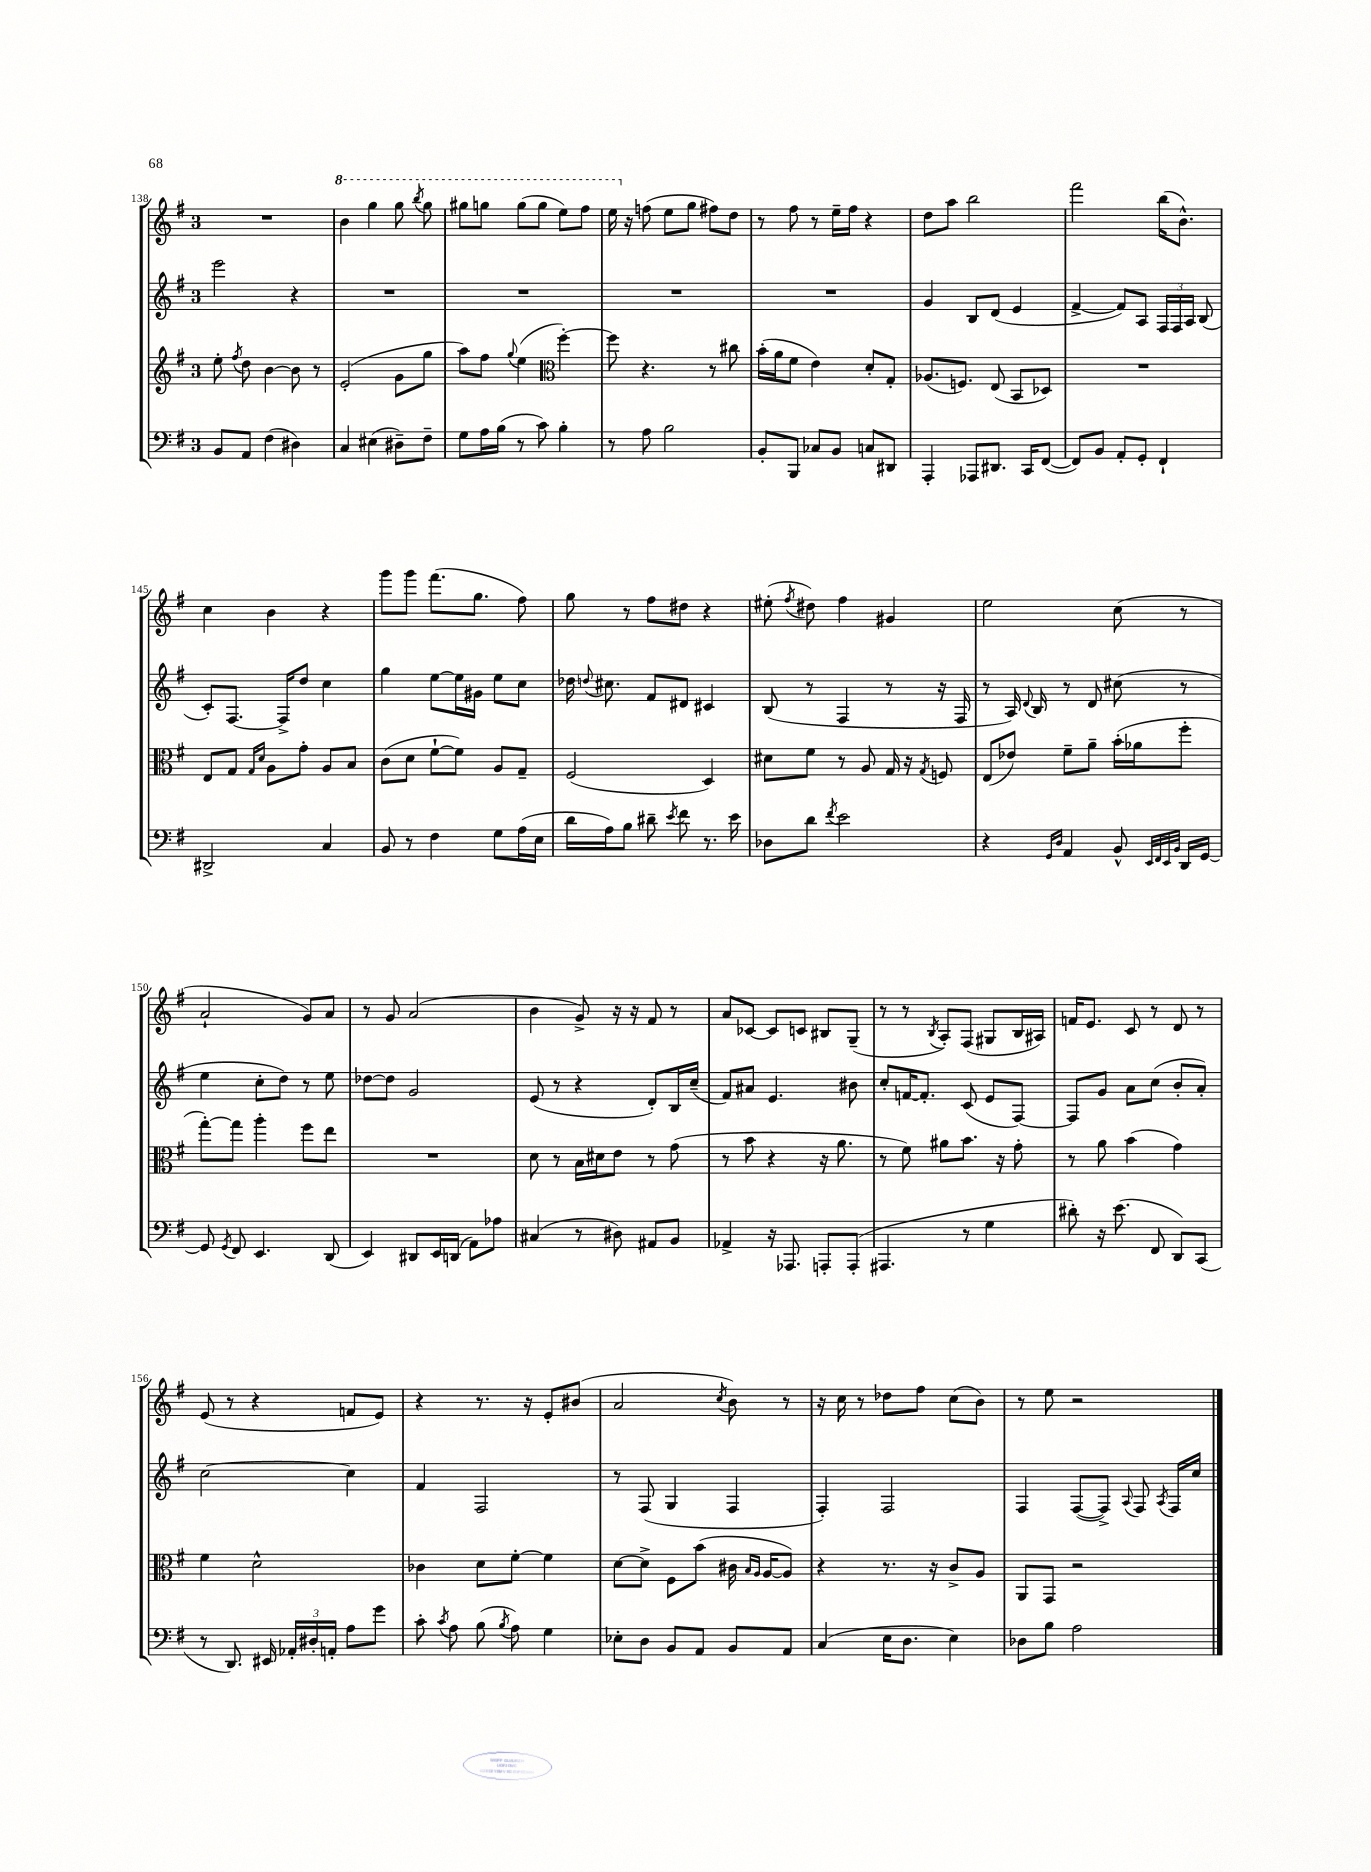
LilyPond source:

<<
\new StaffGroup <<
\new Staff = "s0" {
    \clef treble \key g \major \once \override Staff.TimeSignature.style = #'single-digit \time 3/4
    \autoBeamOff R2. |
    \ottava #1 b''4 g'''4 g'''8 \acciaccatura { b'''8 } g'''8 |
    gis'''8[ g'''8] g'''8[( g'''8] e'''8[) fis'''8] |
    e'''16 \ottava #0 r16 f''8( e''8[ g''8] fis''8[) d''8] |
    r8 fis''8 r8 e''16[-- fis''16] r4 |
    d''8[ a''8] b''2 |
    fis'''2 b''16[( b'8.]-^) |
    c''4 b'4 r4 |
    g'''8[ g'''8] fis'''8.[( g''8.] fis''8) |
    g''8 r8 fis''8[ dis''8] r4 |
    eis''8-.( \acciaccatura { fis''8 } dis''8) fis''4 gis'4 |
    e''2 c''8( r8 |
    a'2-! g'8[) a'8] |
    r8 g'8 a'2( |
    b'4 g'8->) r16 r16 fis'8 r8 |
    a'8[ ces'8]~ ces'8[ c'8] bis8[ g8]--( |
    r8 r8 \acciaccatura { b8 } a8[-.) fis8]( gis8[ b16 ais16]) |
    f'16[ e'8.] c'8 r8 d'8 r8 |
    e'8( r8 r4 f'8[ e'8]) |
    r4 r8. r16 e'8[-. bis'8]( |
    a'2 \acciaccatura { c''8 } b'8) r8 |
    r16 c''16 r8 des''8[ fis''8] c''8[( b'8]) |
    r8 e''8 r2 \bar "|." |
}
\new Staff = "s1" {
    \clef treble \key g \major \once \override Staff.TimeSignature.style = #'single-digit \time 3/4
    \autoBeamOff e'''2 r4 |
    R2. |
    R2. |
    R2. |
    R2. |
    g'4 b8[ d'8]( e'4 |
    fis'4~-> fis'8[) a8] \tuplet 3/2 { fis16[ fis16 a16] } b8( |
    c'8[-.) fis8.]~ fis16[-> d''8] c''4 |
    g''4 e''8[~ e''16 gis'16] e''8[ c''8] |
    des''16 \appoggiatura { d''8 } cis''8. fis'8[ dis'8] cis'4 |
    b8( r8 fis4 r8 r16 fis16 |
    r8 a16) \appoggiatura { d'8 } b16 r8 d'8 cis''8( r8 |
    e''4 c''8[-. d''8]) r8 e''8 |
    des''8[~ des''8] g'2 |
    e'8( r8 r4 d'8[-.) b16 c''16]--( |
    fis'8[) ais'8] e'4. bis'8 |
    c''8[-. f'16~ f'8.]-. c'8( e'8[ fis8]~) |
    fis8[ g'8] a'8[ c''8]( b'8[-. a'8]-.) |
    c''2~ c''4 |
    fis'4 fis2 |
    r8 fis8( g4 fis4 |
    fis4-.) fis2 |
    fis4 fis8[~( fis8]->) \appoggiatura { a8 } fis8 \acciaccatura { a8 } fis16[ c''16] \bar "|." |
}
\new Staff = "s2" {
    \clef treble \key g \major \once \override Staff.TimeSignature.style = #'single-digit \time 3/4
    \autoBeamOff e''8-. \acciaccatura { fis''8 } d''8 b'4~ b'8 r8 |
    e'2-.( g'8[ g''8] |
    a''8[) fis''8] \appoggiatura { g''8 } e''4( \clef alto fis''4~-.) |
    fis''8 r4. r8 cis''8 |
    b'16[-.( a'16 fis'8] e'4) d'8[-. g8]-. |
    aes8.[( f8.]) e8( b,8[ des8]) |
    R2. |
    e8[ g8] \grace { g16[ d'16] } a8[ g'8]-. a8[ b8] |
    c'8[( d'8] fis'8[~-! fis'8]) a8[ g8]-- |
    fis2( d4) |
    dis'8[ fis'8] r8 a8 g16 r16 \acciaccatura { g8 } f8 |
    e8[( ees'8]) fis'8[-- a'8]-- b'16[-.( aes'16 fis''8]-. |
    g''8[~-.) g''8] a''4-. fis''8[ e''8] |
    R2. |
    d'8 r8 b16[ dis'16 e'8] r8 g'8( |
    r8 b'8 r4 r16 a'8. |
    r8 fis'8) ais'8[ b'8.] r16 g'8-. |
    r8 a'8 b'4( g'4) |
    fis'4 d'2-^ |
    ces'4 d'8[ fis'8]~-. fis'4 |
    d'8[~ d'8]-> fis8[ b'8]( cis'16 \grace { b16[ a16] } a16[~ a8]) |
    r4 r8. r16 c'8[-> a8] |
    a,8[ g,8] r2 \bar "|." |
}
\new Staff = "s3" {
    \clef bass \key g \major \once \override Staff.TimeSignature.style = #'single-digit \time 3/4
    \autoBeamOff b,8[ a,8] fis4( dis4) |
    c4 eis4( dis8[--) fis8]-- |
    g8[ a16 b16]( r8 c'8) b4-. |
    r8 a8 b2 |
    b,8[-. b,,8] ces8[ b,8] c8[ dis,8] |
    a,,4-. aes,,8[ dis,8.] c,16[ fis,8]~( |
    fis,8[) b,8] a,8[-. g,8]-. fis,4-! |
    dis,2-> c4 |
    b,8 r8 fis4 g8[ a16( e16] |
    d'16[ a16) b8] dis'8-- \acciaccatura { e'8 } fis'8 r8. e'16 |
    des8[ d'8] \acciaccatura { fis'8 } e'2 |
    r4 \grace { g,16[ d16] } a,4 b,8-^ \grace { e,32[ fis,32 e,32 b,32] } d,16[ g,16]~ |
    g,8 \acciaccatura { g,8 } fis,8 e,4. d,8( |
    e,4) dis,8[ e,16 d,16]( a,8[) aes8] |
    cis4( r8 dis8) ais,8[ b,8] |
    aes,4-> r16 aes,,8. a,,8[-. a,,8]-.( |
    ais,,4. r8 g4 |
    dis'8-.) r16 e'8.( fis,8 d,8[) c,8]( |
    r8 d,8.) eis,16 \tuplet 3/2 { aes,16[-. dis16-. a,16]-. } a8[ g'8] |
    c'8-. \acciaccatura { c'8 } a8 b8( \acciaccatura { b8 } a8) g4 |
    ees8[-. d8] b,8[ a,8] b,8[ a,8] |
    c4( e16[ d8.] e4) |
    des8[ b8] a2 \bar "|." |
}
>>
>>
\layout { \context { \Score currentBarNumber = #138 } }
